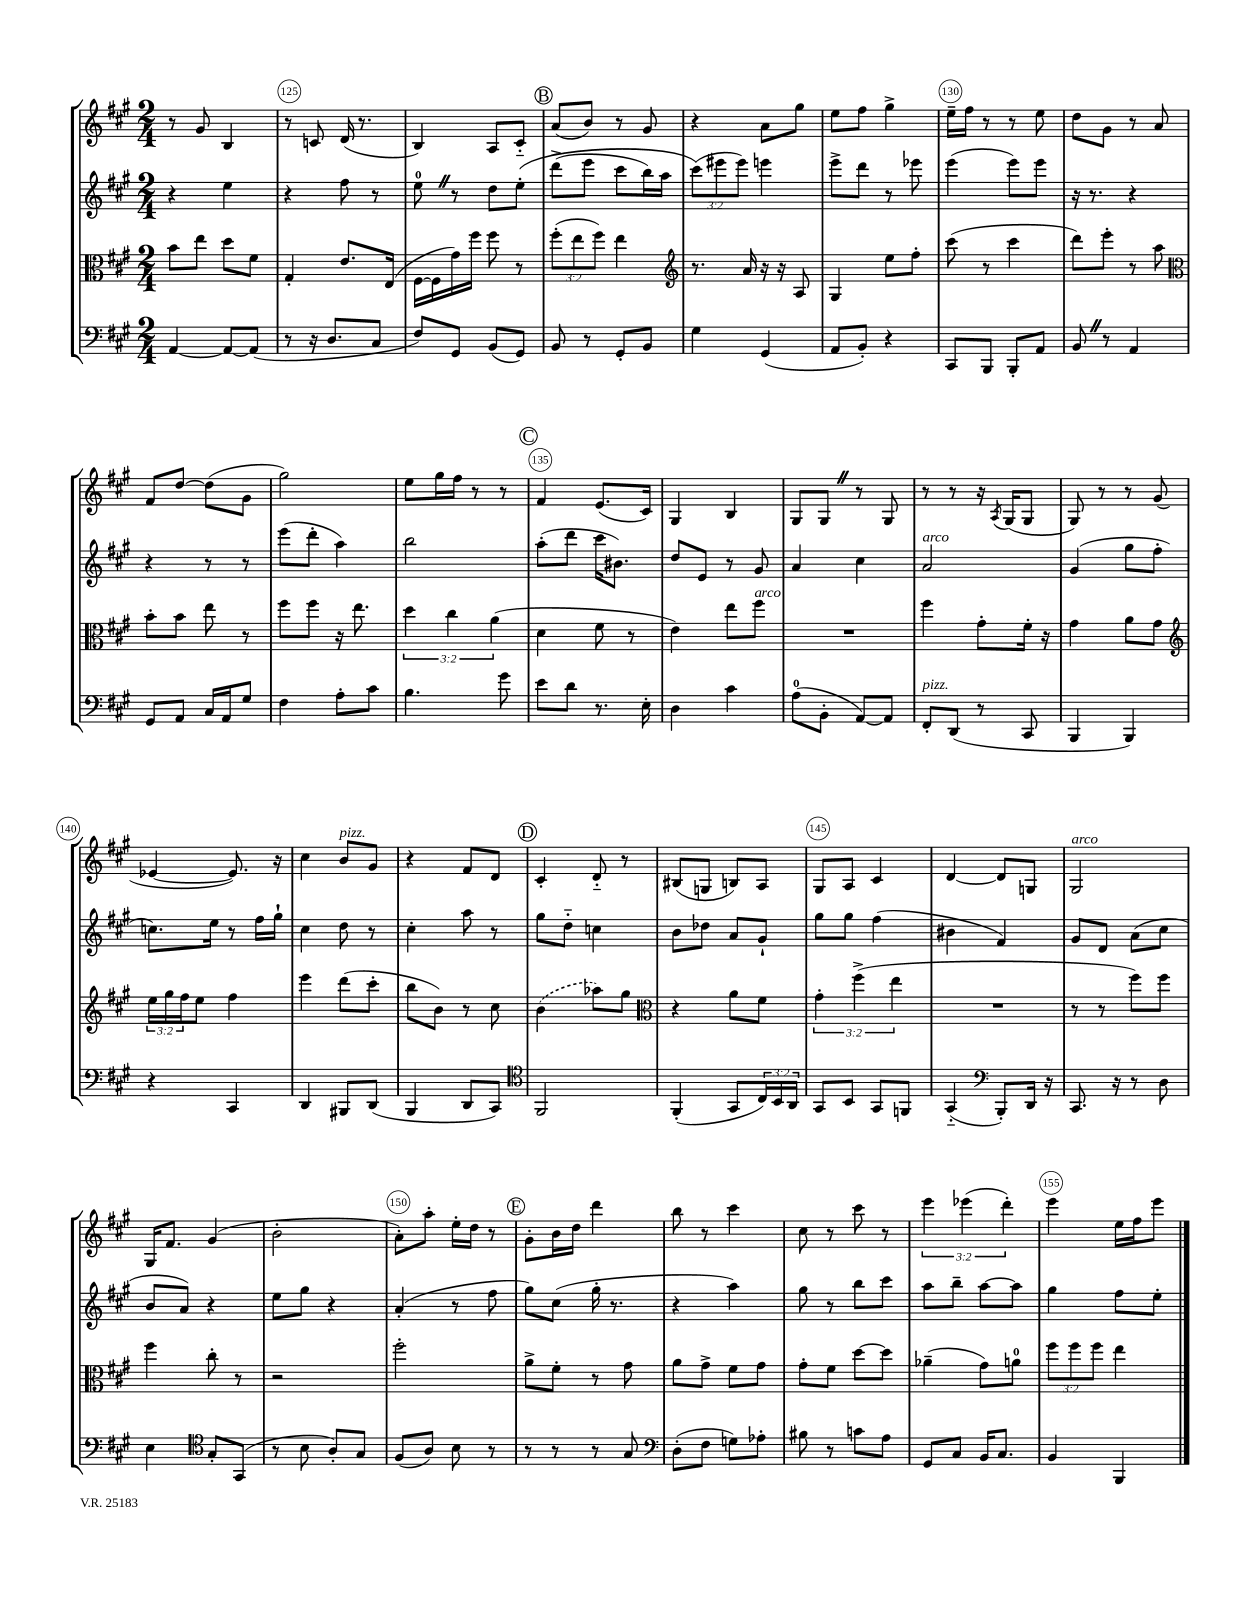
<<
\new StaffGroup <<
\new Staff = "s0" {
    \clef treble \key a \major \numericTimeSignature \time 2/4 \override Staff.TupletNumber.text = #tuplet-number::calc-fraction-text
    r8 gis'8 b4 |
    r8 c'8 d'16( r8. |
    b4) a8 cis'8-_ |
    \mark \markup { \circle "B" } a'8( b'8) r8 gis'8 |
    r4 a'8 gis''8 |
    e''8 fis''8 gis''4-> |
    e''16-- fis''16 r8 r8 e''8 |
    d''8 gis'8 r8 a'8 |
    fis'8 d''8~ d''8( gis'8 |
    gis''2) |
    e''8 gis''16 fis''16 r8 r8 |
    \mark \markup { \circle "C" } fis'4 e'8.( cis'16) |
    gis4 b4 |
    gis8 gis8 \once \override BreathingSign.text = \markup { \musicglyph "scripts.caesura.straight" } \breathe r8 gis8 |
    r8 r8 r16 \acciaccatura { a8 } gis16( gis8 |
    gis8) r8 r8 gis'8( |
    ees'4~ ees'8.) r16 |
    cis''4 b'8^\markup { \italic "pizz." } gis'8 |
    r4 fis'8 d'8 |
    \mark \markup { \circle "D" } cis'4-. d'8-_ r8 |
    bis8( g8 b8) a8 |
    gis8 a8 cis'4 |
    d'4~ d'8 g8 |
    gis2^\markup { \italic "arco" } |
    gis16 fis'8. gis'4( |
    b'2-. |
    a'8-.) a''8-. e''16-. d''16 r8 |
    \mark \markup { \circle "E" } gis'8-. b'16 d''16 d'''4 |
    b''8 r8 cis'''4 |
    cis''8 r8 cis'''8 r8 |
    \tuplet 3/2 { e'''4 ees'''4( d'''4-.) } |
    e'''4 e''16 fis''16 e'''8 \bar "|." |
}
\new Staff = "s1" {
    \clef treble \key a \major \numericTimeSignature \time 2/4 \override Staff.TupletNumber.text = #tuplet-number::calc-fraction-text
    r4 e''4 |
    r4 fis''8 r8 |
    e''8-0 \once \override BreathingSign.text = \markup { \musicglyph "scripts.caesura.straight" } \breathe r8 d''8 e''8-.\( |
    \mark \markup { \circle "B" } d'''8->( e'''8 cis'''8 b''16) a''16 |
    \tuplet 3/2 { cis'''8(\) eis'''8 eis'''8) } e'''4 |
    e'''8-> d'''8 r8 ees'''8 |
    e'''4( e'''8) e'''8 |
    r16 r8. r4 |
    r4 r8 r8 |
    e'''8( d'''8-. a''4) |
    b''2 |
    \mark \markup { \circle "C" } a''8-.( d'''8 cis'''16 bis'8.) |
    d''8 e'8 r8 gis'8 |
    a'4 cis''4 |
    a'2^\markup { \italic "arco" } |
    gis'4( gis''8 fis''8-. |
    c''8.) e''16 r8 fis''16 gis''16-! |
    cis''4 d''8 r8 |
    cis''4-. a''8 r8 |
    \mark \markup { \circle "D" } gis''8 d''8-_ c''4 |
    b'8 des''8 a'8 gis'8-! |
    gis''8 gis''8 fis''4( |
    bis'4 fis'4) |
    gis'8 d'8 a'8( cis''8 |
    b'8 a'8) r4 |
    e''8 gis''8 r4 |
    a'4-.( r8 fis''8 |
    \mark \markup { \circle "E" } gis''8) cis''8( gis''16-. r8. |
    r4 a''4) |
    gis''8 r8 b''8 cis'''8 |
    a''8 b''8-- a''8~ a''8 |
    gis''4 fis''8 e''8-. \bar "|." |
}
\new Staff = "s2" {
    \clef alto \key a \major \numericTimeSignature \time 2/4 \override Staff.TupletNumber.text = #tuplet-number::calc-fraction-text
    b'8 e''8 d''8 fis'8 |
    gis4-. e'8. e16( |
    fis16~ fis16 gis'16) fis''16 fis''8 r8 |
    \mark \markup { \circle "B" } \tuplet 3/2 { fis''8-.( e''8 fis''8) } e''4 |
    \clef treble r8. a'16 r16 r16 a8 |
    gis4 e''8 fis''8-. |
    cis'''8( r8 cis'''4 |
    d'''8) e'''8-. r8 a''8 |
    \clef alto b'8-. b'8 e''8 r8 |
    fis''8 fis''8 r16 e''8. |
    \tuplet 3/2 { d''4 cis''4 a'4( } |
    \mark \markup { \circle "C" } d'4 fis'8 r8 |
    e'4) e''8 fis''8^\markup { \italic "arco" } |
    R2 |
    fis''4 gis'8-. fis'16-. r16 |
    gis'4 a'8 gis'8 |
    \clef treble \tuplet 3/2 { e''16 gis''16 fis''16 } e''8 fis''4 |
    e'''4 d'''8( cis'''8-. |
    b''8 b'8) r8 cis''8 |
    \mark \markup { \circle "D" } \once \slurDashed b'4( aes''8) gis''8 |
    \clef alto r4 a'8 fis'8 |
    \tuplet 3/2 { gis'4-. fis''4->( e''4 } |
    R2 |
    r8 r8 fis''8) fis''8 |
    fis''4 cis''8-. r8 |
    r2 |
    fis''2-. |
    \mark \markup { \circle "E" } a'8-> fis'8-. r8 gis'8 |
    a'8 gis'8-> fis'8 gis'8 |
    gis'8-. fis'8 d''8~ d''8 |
    aes'4--( gis'8) a'8-0 |
    \tuplet 3/2 { fis''8 fis''8 fis''8 } e''4 \bar "|." |
}
\new Staff = "s3" {
    \clef bass \key a \major \numericTimeSignature \time 2/4 \override Staff.TupletNumber.text = #tuplet-number::calc-fraction-text
    a,4~ a,8~ a,8( |
    r8 r16 d8. cis8 |
    fis8) gis,8 b,8( gis,8) |
    \mark \markup { \circle "B" } b,8 r8 gis,8-. b,8 |
    gis4 gis,4( |
    a,8 b,8-.) r4 |
    cis,8 b,,8 b,,8-. a,8 |
    b,8 \once \override BreathingSign.text = \markup { \musicglyph "scripts.caesura.straight" } \breathe r8 a,4 |
    gis,8 a,8 cis16 a,16 gis8 |
    fis4 a8-. cis'8 |
    b4. gis'8 |
    \mark \markup { \circle "C" } e'8 d'8 r8. e16-. |
    d4 cis'4 |
    a8-0( b,8-. a,8~) a,8 |
    fis,8-.^\markup { \italic "pizz." } d,8( r8 cis,8 |
    b,,4 b,,4) |
    r4 cis,4 |
    d,4 bis,,8 d,8( |
    b,,4 d,8 cis,8) |
    \mark \markup { \circle "D" } \clef tenor fis,2 |
    fis,4-.( gis,8 \tuplet 3/2 { cis16) b,16 a,16 } |
    gis,8 b,8 gis,8 f,8 |
    gis,4-_( \clef bass b,,8-.) d,16 r16 |
    cis,8. r16 r8 d8 |
    e4 \clef tenor gis8-. gis,8( |
    r8 b8 a8-.) gis8 |
    fis8( a8) b8 r8 |
    \mark \markup { \circle "E" } r8 r8 r8 gis8 |
    \clef bass d8-.( fis8 g8) aes8-. |
    bis8 r8 c'8 a8 |
    gis,8 cis8 b,16 cis8. |
    b,4 b,,4 \bar "|." |
}
>>
>>
\layout { \context { \Score currentBarNumber = #124 \override BarNumber.break-visibility = ##(#f #t #t) barNumberVisibility = #(every-nth-bar-number-visible 5) \override BarNumber.stencil = #(make-stencil-circler 0.1 0.3 ly:text-interface::print) } }
